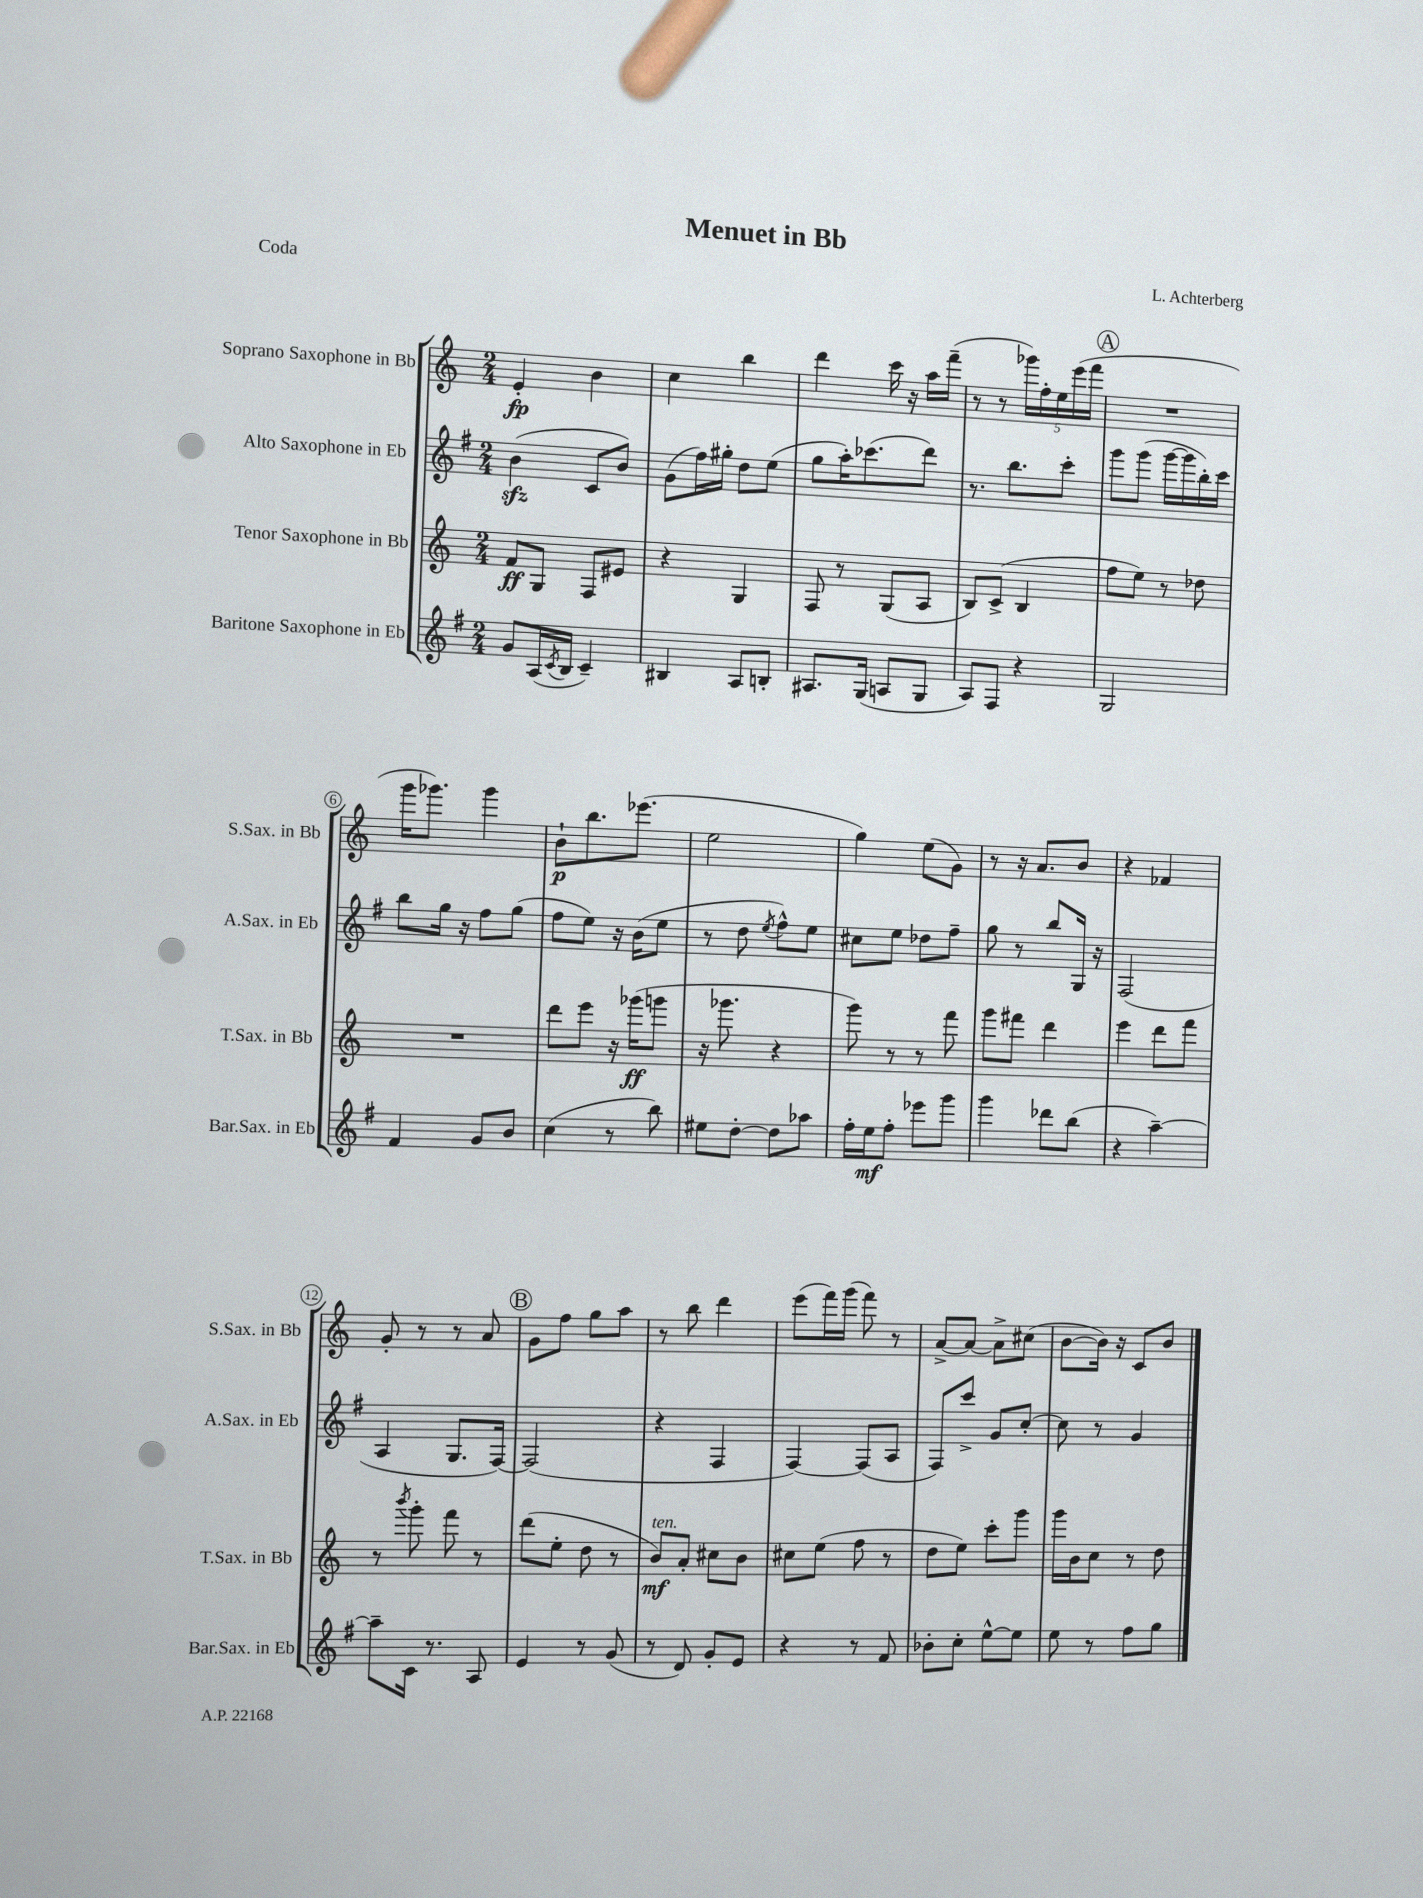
\header { title = "Menuet in Bb" composer = "L. Achterberg" piece = "Coda" }
<<
\new StaffGroup <<
\new Staff = "s0" \with { instrumentName = "Soprano Saxophone in Bb" shortInstrumentName = "S.Sax. in Bb" } {
    \clef treble \key c \major \numericTimeSignature \time 2/4
    e'4-.\fp b'4 |
    c''4 b''4 |
    d'''4 c'''16 r16 a''16 f'''16--( |
    r8 r8 \tuplet 5/4 { ges'''16) f''16-. e''16 e'''16( f'''16 } |
    \mark \markup { \circle "A" } R2 |
    g'''16 ges'''8.) ges'''4 |
    b'8-!\p b''8. ees'''8.( |
    e''2 |
    g''4) e''8( g'8) |
    r8 r16 a'8. b'8 |
    r4 fes'4 |
    g'8-. r8 r8 a'8 |
    \mark \markup { \circle "B" } g'8 f''8 g''8 a''8 |
    r8 b''8 d'''4 |
    e'''8( f'''16) g'''16( f'''8) r8 |
    a'8~-> a'8~ a'8-> cis''8( |
    b'8~ b'16) r16 c'8 b'8 \bar "|." |
}
\new Staff = "s1" \with { instrumentName = "Alto Saxophone in Eb" shortInstrumentName = "A.Sax. in Eb" } {
    \clef treble \key g \major \numericTimeSignature \time 2/4
    b'4\sfz( c'8 b'8) |
    g'8( fis''16) gis''16-. d''8 e''8( |
    g''8 a''16-.) ces'''8.( d'''8) |
    r8. b''8. c'''8-. |
    \mark \markup { \circle "A" } g'''8 g'''8( g'''16~ g'''16 b''16-.) c'''16 |
    b''8 g''16 r16 fis''8 g''8( |
    fis''8 e''8) r16 b'16( e''8 |
    r8 d''8 \acciaccatura { e''8 } fis''8-^) e''8 |
    cis''8 e''8 des''8 fis''8-- |
    g''8 r8 b''8 g16 r16 |
    fis2( |
    a4 g8. fis16~) |
    \mark \markup { \circle "B" } fis2( |
    r4 fis4 |
    fis4~) fis8( a8 |
    fis8) c'''8-> g'8 c''8~-. |
    c''8 r8 g'4 \bar "|." |
}
\new Staff = "s2" \with { instrumentName = "Tenor Saxophone in Bb" shortInstrumentName = "T.Sax. in Bb" } {
    \clef treble \key c \major \numericTimeSignature \time 2/4
    f'8\ff g8 f8 eis'8 |
    r4 g4 |
    f8 r8 g8( a8 |
    b8) c'8->( b4 |
    \mark \markup { \circle "A" } f''8 e''8) r8 des''8 |
    R2 |
    d'''8 e'''8 r16 ges'''16\ff( g'''8 |
    r16 ges'''8. r4 |
    g'''8) r8 r8 f'''8 |
    g'''8 fis'''8 d'''4 |
    e'''4 d'''8 f'''8 |
    r8 \acciaccatura { b'''8 } g'''8-. f'''8 r8 |
    \mark \markup { \circle "B" } d'''8( e''8-. d''8 r8 |
    b'8\mf^\markup { \italic "ten." }) a'8-. cis''8 b'8 |
    cis''8 e''8( f''8 r8 |
    d''8 e''8) c'''8-. g'''8 |
    g'''16 b'16 c''8 r8 d''8 \bar "|." |
}
\new Staff = "s3" \with { instrumentName = "Baritone Saxophone in Eb" shortInstrumentName = "Bar.Sax. in Eb" } {
    \clef treble \key g \major \numericTimeSignature \time 2/4
    g'8 a16( \acciaccatura { c'8 } b16 c'4--) |
    bis4 a8 b8-. |
    ais8. g16( a8 g8 |
    a8) fis8 r4 |
    \mark \markup { \circle "A" } g2 |
    fis'4 g'8 b'8 |
    c''4( r8 b''8) |
    eis''8 d''8~-. d''8 aes''8 |
    fis''16-. e''16\mf fis''8-. ees'''8 g'''8 |
    g'''4 des'''8 b''8( |
    r4 a''4~--) |
    a''8-- c'16 r8. a8 |
    \mark \markup { \circle "B" } e'4 r8 g'8( |
    r8 d'8) g'8-. e'8 |
    r4 r8 fis'8 |
    bes'8-. c''8-. e''8~-^ e''8 |
    e''8 r8 fis''8 g''8 \bar "|." |
}
>>
>>
\layout { \context { \Score \override BarNumber.stencil = #(make-stencil-circler 0.1 0.3 ly:text-interface::print) } }
